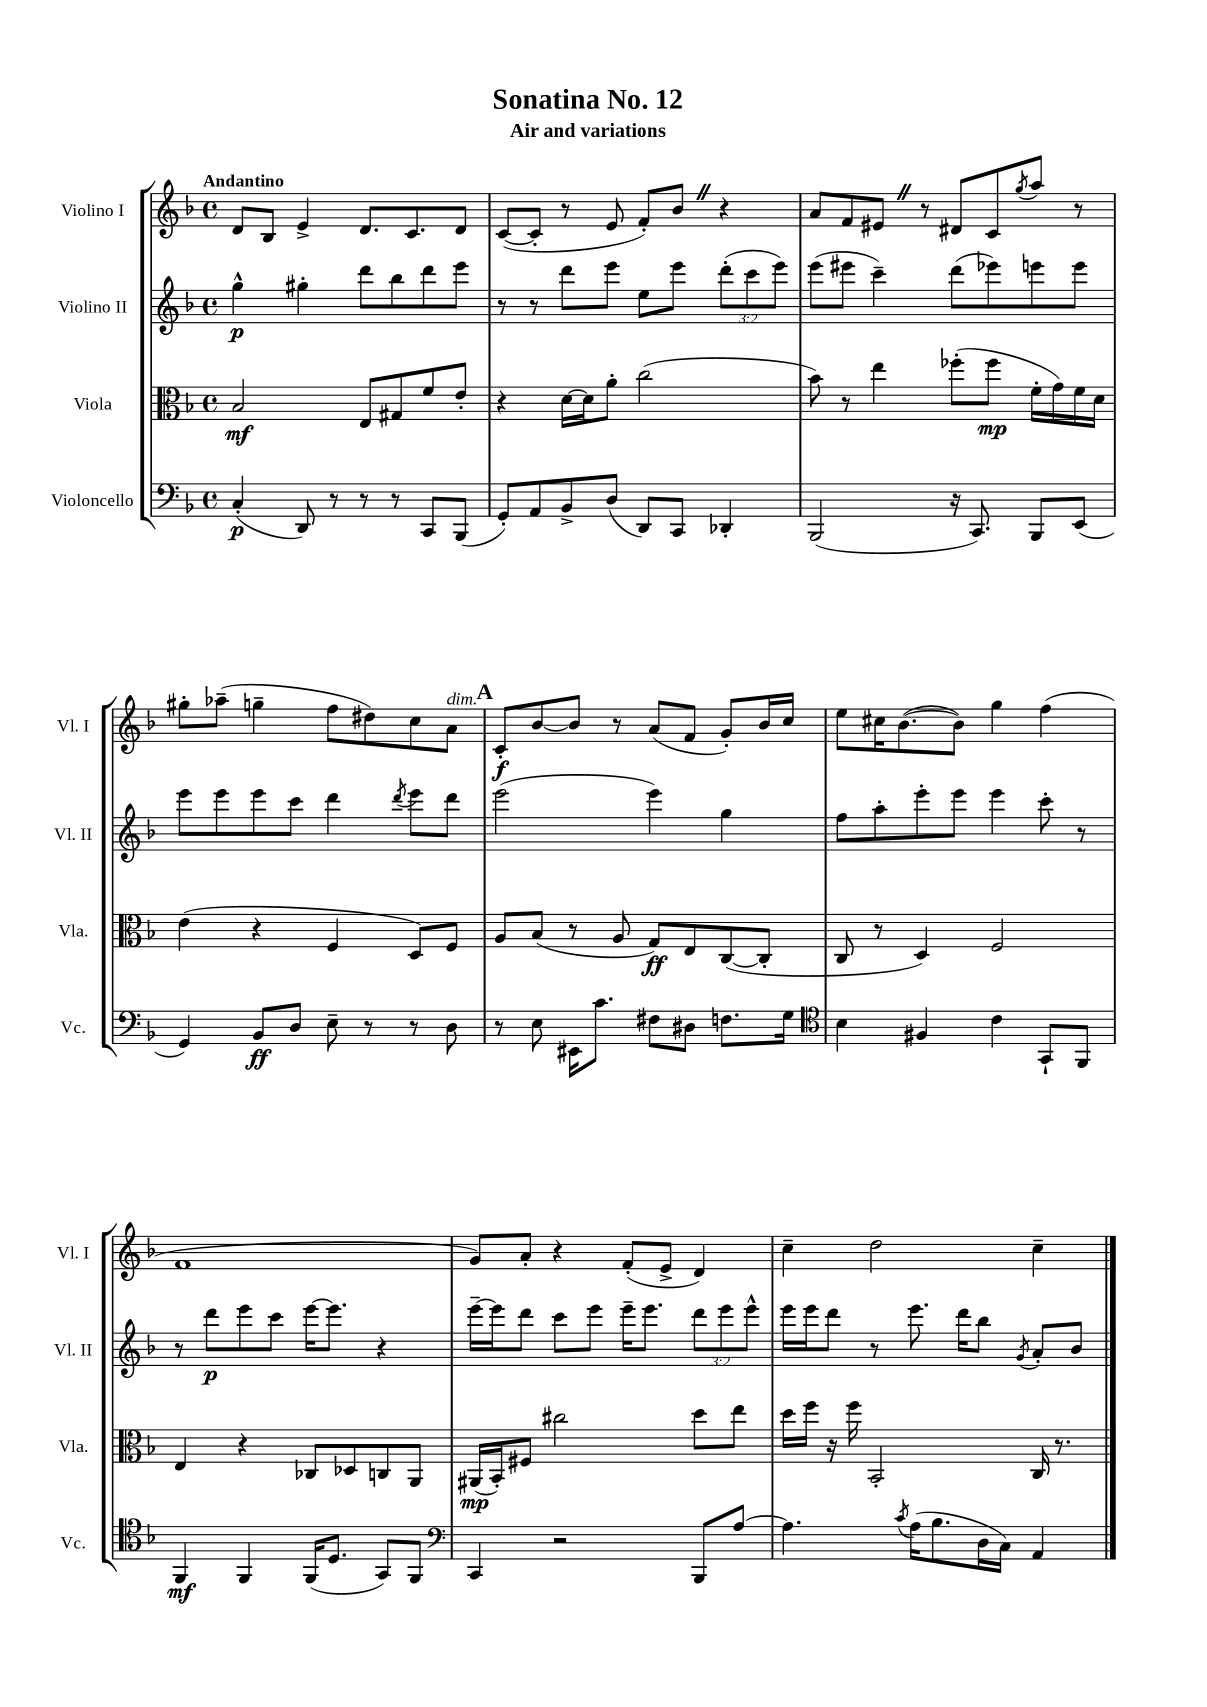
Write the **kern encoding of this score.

**kern	**kern	**kern	**kern
*staff4	*staff3	*staff2	*staff1
*clefF4	*clefC3	*clefG2	*clefG2
*k[b-]	*k[b-]	*k[b-]	*k[b-]
*M4/4	*M4/4	*M4/4	*M4/4
*met(c)	*met(c)	*met(c)	*met(c)
(4C'/	2B-/	4gg^^\	8d/L
.	.	.	8B-/J
8DD/)	.	4gg#'\	4e^/
8r	.	.	.
8r	8E/L	8ddd\L	8.d/L
8r	8G#/	8bb-\	.
.	.	.	8.c/
8CC/L	8f/	8ddd\	.
(8BBB-/J	8e'/J	8eee\J	8d/J
=	=	=	=
8GG'/L)	4r	8r	([8c/L
8AA/	.	8r	8c'/]J
8BB-^/	[16d\LL	8ddd\L	8r
.	16d\]J	.	.
(8D/J	8a'\J	8eee\J	8e/
8DD/L)	(2cc\	8ee\L	8f'/L)
8CC/J	.	8eee\J	8b-/J
4DD-'/	.	(12ddd'\L	4r
.	.	12ccc\	.
.	.	12eee\J)	.
=	=	=	=
(2BBB-/	8b-\)	(8eee\L	8a/L
.	8r	8eee#\J	8f/
.	4ee\	4ccc~\)	8e#/J
.	.	.	8r
16r	(8ff-'\L	(8ddd\L	8d#/L
8.CC/)	.	.	.
.	8ff-\J	8eee-\)	8c/
.	.	.	8qgg/
8BBB-/L	16f'\LL	8eee\	8aa/J
.	16g\)	.	.
(8EE/J	16f\	8eee\J	8r
.	16d\JJ	.	.
=	=	=	=
4GG/)	(4e\	8eee\L	8gg#'\L
.	.	8eee\	(8aa-~\J
8BB-/L	4r	8eee\	4gg~\
8D/J	.	8ccc\J	.
8E~\	4F/	4ddd\	8ff\L
8r	.	.	8dd#\)
.	.	8qddd/	.
8r	8D/L)	8eee\L	8cc\
8D\	8F/J	8ddd\J	8a\J
=	=	=	=
8r	8A/L	(2eee\	8c'/L
8E\	(8B-/J	.	[8b-/
16EE#\LK	8r	.	8b-/]J
8.c\J	.	.	.
.	8A/	.	8r
8F#\L	8G/L)	4eee\)	(8a/L
8D#\J	8E/	.	8f/J
8.F\L	([8C/	4gg\	8g'/L)
.	8C'/]J	.	16b-/L
16G\Jk	.	.	16cc/JJ
=	=	=	=
*clefC4	*	*	*
4B-\	8C/	8ff\L	8ee\L
.	8r	8aa'\	16cc#\K
.	.	.	([8.b-\
4F#/	4D/)	8eee'\	.
.	.	8eee\J	8b-\]J)
4c\	2F/	4eee\	4gg\
8GG`/L	.	8ccc'\	(4ff\
8FF/J	.	8r	.
=	=	=	=
4FF/	4E/	8r	1f
.	.	8ddd\L	.
4FF/	4r	8eee\	.
.	.	8ccc\J	.
(16FF/LK	8C-/L	[16eee\LK	.
8.D/J	.	8.eee\]J	.
.	8D-/	.	.
8GG/L)	8C/	4r	.
8FF/J	8AA/J	.	.
=	=	=	=
*clefF4	*	*	*
4CC/	(16AA#/LL	[16eee~\LL	8g/L)
.	16BB-'/J)	16eee\]J	.
.	8F#/J	8ddd\J	8a'/J
2r	2cc#\	8ccc\L	4r
.	.	8eee\J	.
.	.	16eee~\LK	(8f'/L
.	.	8.eee\J	.
.	.	.	8e^/J
8BBB-/L	8dd\L	12ddd\L	4d/)
.	.	12eee\	.
[8A/J	8ee\J	.	.
.	.	12eee^^\J	.
=	=	=	=
4.A\]	16dd\LL	16eee\LL	4cc~\
.	16ff\JJ	16eee\J	.
.	16r	8ddd\J	.
.	16ff\	.	.
.	2BB-'/	8r	2dd\
8qc/	.	.	.
(16A\LK	.	8.eee\	.
8.B-\	.	.	.
.	.	16ddd\LK	.
16D\L	.	8bb-\J	.
16C\JJ)	.	.	.
.	.	8qg/	.
4AA/	16C/	8a'/L	4cc~\
.	8.r	.	.
.	.	8b-/J	.
==	==	==	==
*-	*-	*-	*-
